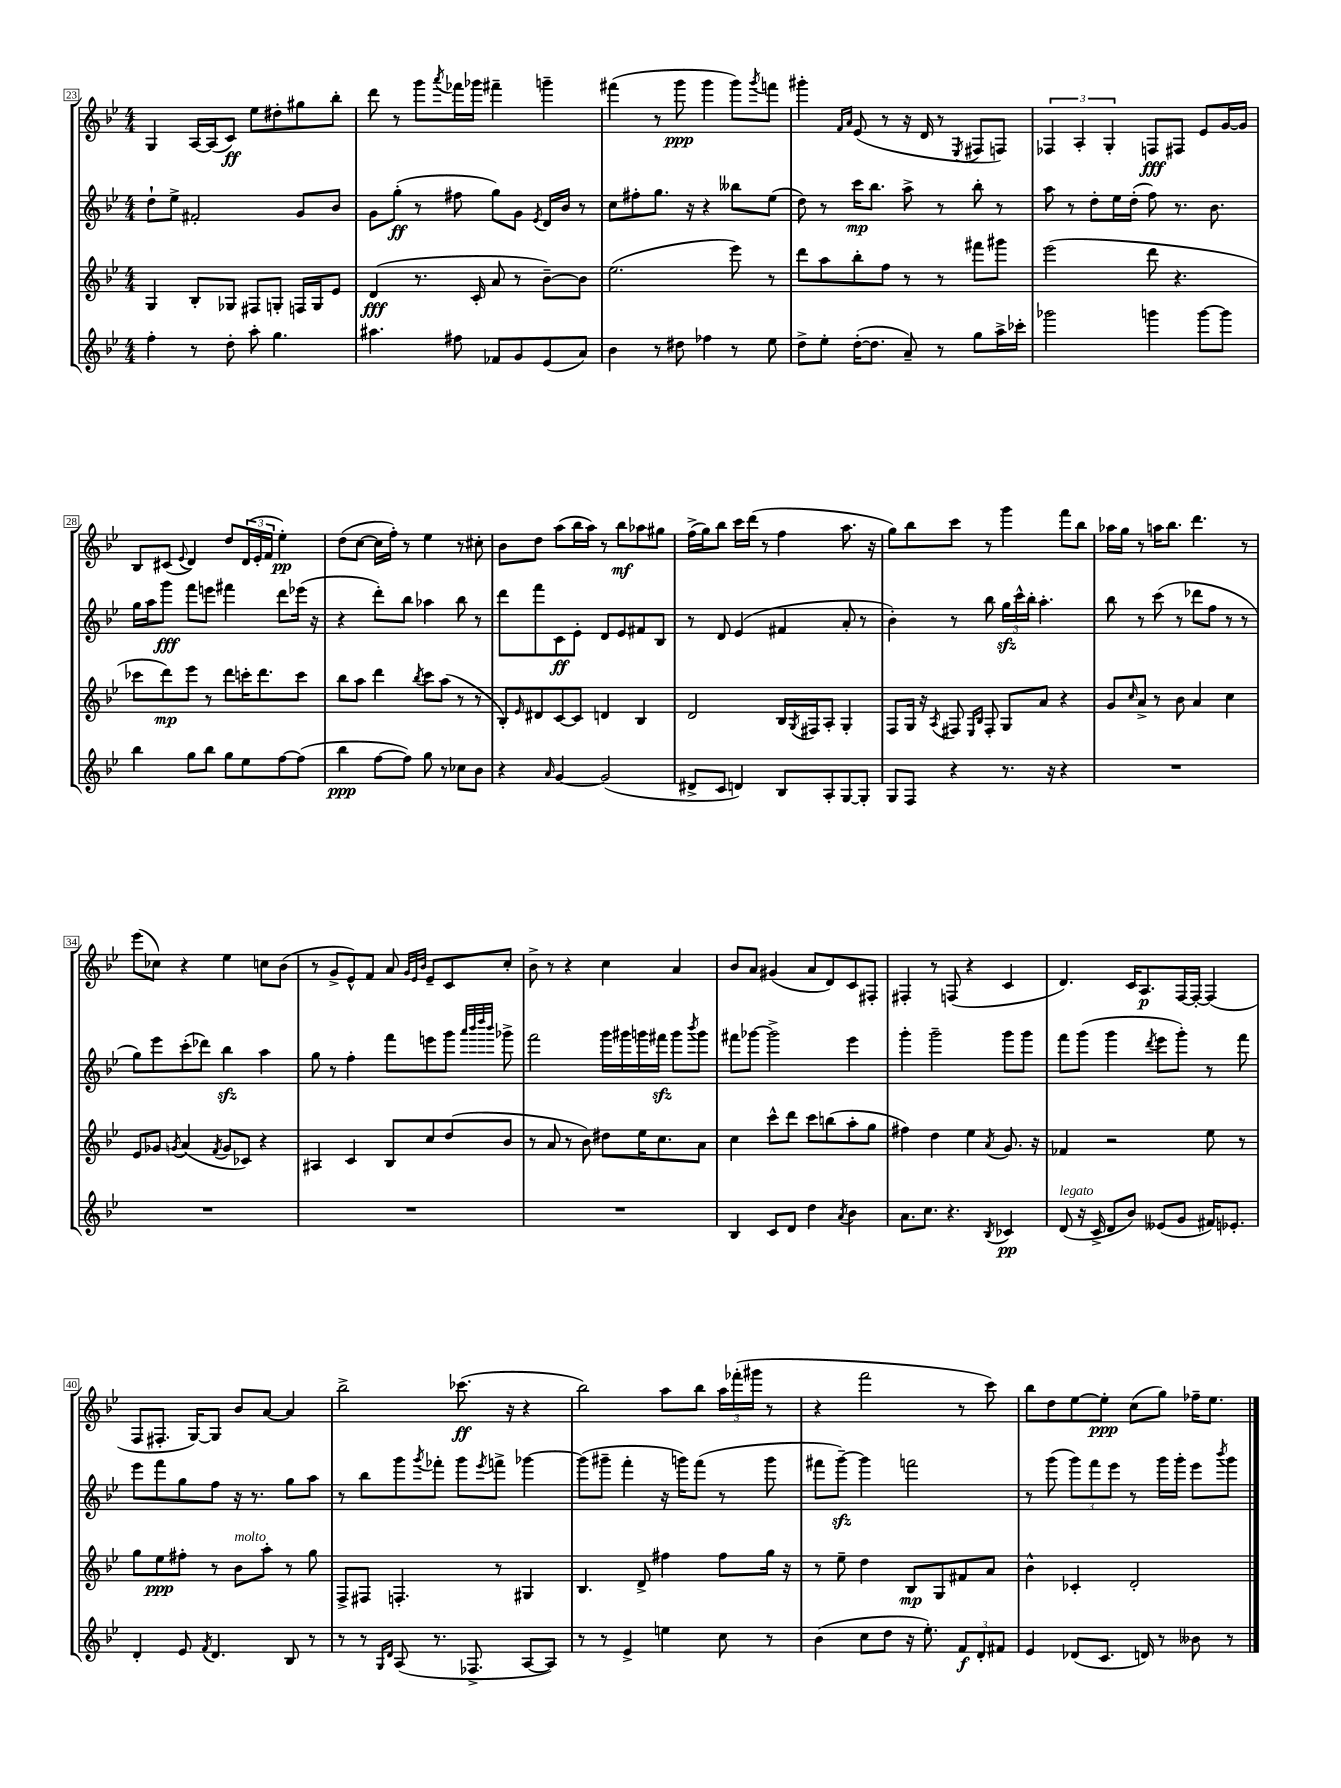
<<
\new StaffGroup <<
\new Staff = "s0" {
    \clef treble \key bes \major \numericTimeSignature \time 4/4
    g4 a16~ a16( c'8\ff) ees''8 dis''8-. gis''8 bes''8-. |
    d'''8 r8 g'''8 \acciaccatura { a'''8 } fes'''16 ges'''16 fis'''4-- g'''4-- |
    fis'''4( r8 g'''8\ppp g'''4 g'''8) \acciaccatura { g'''8 } f'''8 |
    gis'''4-. \grace { f'16 a'16 } ees'8( r8 r16 d'16 r8 \acciaccatura { ees8 } fis8 f8) |
    \tuplet 3/2 { fes4 a4-. g4-. } f8\fff fis8 ees'8 g'16~ g'16 |
    bes8 cis'8( \appoggiatura { ees'8 } d'4) d''8 \tuplet 3/2 { d'16( ees'16-. f'16 } ees''4-.\pp) |
    d''8( c''8~ c''16 f''16-.) r8 ees''4 r8 cis''8-. |
    bes'8 d''8 a''8( bes''16 a''16) r8 bes''8\mf aes''8 gis''8 |
    f''16->( g''16) bes''8 c'''16 d'''16( r8 f''4 a''8. r16 |
    g''8) bes''8 c'''8 r8 g'''4 f'''8 bes''8 |
    aes''16 g''16 r8 a''16 bes''8. d'''4. r8 |
    ees'''8( ces''8) r4 ees''4 c''8 bes'8( |
    r8 g'8-> ees'8-^) f'8 a'8 \grace { g'32 ees'32 bes'32 } ees'8-- c'8 c''8-. |
    bes'8-> r8 r4 c''4 a'4 |
    bes'8 a'8 gis'4( a'8 d'8) c'8 fis8-. |
    fis4-. r8 f8( r4 c'4 |
    d'4.) c'16 a8.\p f16~ f16~-. f4( |
    f8 fis8.-. g16~) g8 bes'8 a'8~ a'4 |
    bes''2-> ces'''8.\ff( r16 r4 |
    bes''2) a''8 bes''8 \tuplet 3/2 { a''16 fes'''16-.( gis'''16 } r8 |
    r4 f'''2 r8 c'''8) |
    bes''8 d''8 ees''8~ ees''8-.\ppp c''8( g''8) fes''16-- ees''8. \bar "|." |
}
\new Staff = "s1" {
    \clef treble \key bes \major \numericTimeSignature \time 4/4
    d''8-! ees''8-> fis'2-. g'8 bes'8 |
    g'8 g''8-.\ff( r8 fis''8 g''8) g'8 \acciaccatura { ees'8 } d'16 bes'16 r8 |
    c''8 fis''8-. g''8. r16 r4 beses''8 ees''8( |
    d''8) r8 c'''16\mp bes''8. a''8-> r8 bes''8-. r8 |
    a''8 r8 d''8-. ees''16 d''16-.( f''8) r8. bes'8. |
    g''16 a''16 g'''8\fff f'''8 e'''8 fis'''4 d'''8 ees'''16( r16 |
    r4 d'''8-.) bes''8 aes''4 bes''8 r8 |
    d'''8 f'''8 c'8\ff ees'8-. d'8 ees'8 fis'8 bes8 |
    r8 d'8 ees'4( fis'4 a'8-. r8 |
    bes'4-.) r8 bes''8 \tuplet 3/2 { g''16\sfz c'''16-^ bes''16-. } a''4.-. |
    bes''8 r8 c'''8( r8 des'''8 f''8 r8 r8 |
    g''8) ees'''8 c'''8-.( des'''8) bes''4\sfz a''4 |
    g''8 r8 f''4-. f'''8 e'''8 g'''8 \grace { a'''32 bes'''32 d''''32 bes'''32 } ges'''8-> |
    f'''2 g'''16 gis'''16 g'''16 fis'''16\sfz g'''8 \acciaccatura { bes'''8 } g'''8 |
    fis'''8 ges'''8~ ges'''2-> ees'''4 |
    g'''4-. g'''2-- g'''8 g'''8 |
    f'''8 g'''8( g'''4 \acciaccatura { d'''8 } ees'''8 g'''8-.) r8 f'''8 |
    ees'''8 f'''8 g''8 f''8 r16 r8. g''8 a''8 |
    r8 bes''8 g'''8 \acciaccatura { g'''8 } fes'''8-. g'''8 \acciaccatura { ees'''8 } f'''8-> ges'''4~ |
    ges'''8( gis'''8-- f'''4-. r16 g'''16) f'''8( r8 g'''8 |
    fis'''8 g'''8~--\sfz) g'''4 f'''2 |
    r8 g'''8( \tuplet 3/2 { g'''8) f'''8 ees'''8 } r8 g'''16 g'''16-. ees'''8 \acciaccatura { bes'''8 } g'''8 \bar "|." |
}
\new Staff = "s2" {
    \clef treble \key bes \major \numericTimeSignature \time 4/4
    g4 bes8-. ges8 fis8 g8-. f16 g16 ees'8 |
    d'4\fff( r8. c'16-. a'8 r8 bes'8~--) bes'8 |
    ees''2.( ees'''8) r8 |
    d'''8 a''8 bes''8-. f''8 r8 r8 fis'''8 gis'''8 |
    ees'''2( d'''8 r4. |
    ces'''8 d'''8\mp) ees'''8 r8 d'''8 c'''16-. d'''8. c'''8 |
    bes''8 a''8 d'''4 \acciaccatura { bes''8 } c'''8 a''8( r8 r8 |
    bes8-.) \grace { ees'16 } dis'8 c'8~ c'8 d'4 bes4 |
    d'2 bes16 \acciaccatura { g8 } fis16 a8-. g4-. |
    f8 g16 r16 \acciaccatura { a8 } fis8 \grace { ees16 bes16 } fis8-. g8 a'8 r4 |
    g'8 \grace { c''16 } a'8-> r8 bes'8 a'4 c''4 |
    ees'8 ges'8 \acciaccatura { g'8 } a'4( \acciaccatura { f'8 } g'8 ces'8) r4 |
    ais4 c'4 bes8 c''8 d''8( bes'8 |
    r8 a'8 r8 bes'8) dis''8 ees''16 c''8. a'8 |
    c''4 c'''8-^ d'''8 c'''8 b''8( a''8-. g''8 |
    fis''4) d''4 ees''4 \acciaccatura { a'8 } g'8. r16 |
    fes'4 r2 ees''8 r8 |
    g''8 ees''8\ppp fis''8-. r8 bes'8^\markup { \italic "molto" } a''8-. r8 g''8 |
    f8-> fis8 f4.-. r8 gis4 |
    bes4. d'8-> fis''4 fis''8 g''16 r16 |
    r8 ees''8-- d''4 bes8\mp g8 fis'8 a'8 |
    bes'4-^ ces'4-. d'2-. \bar "|." |
}
\new Staff = "s3" {
    \clef treble \key bes \major \numericTimeSignature \time 4/4
    f''4-. r8 d''8-. a''8-. g''4. |
    ais''4. fis''8 fes'8 g'8 ees'8( a'8) |
    bes'4 r8 dis''8 fes''4 r8 ees''8 |
    d''8-> ees''8-. d''16~-.( d''8. a'8--) r8 g''8 a''16-> ces'''16-. |
    ges'''2 g'''4 g'''8~ g'''8 |
    bes''4 g''8 bes''8 g''8 ees''8 f''8~ f''8( |
    bes''4\ppp f''8~ f''8) g''8 r8 ces''8 bes'8 |
    r4 \grace { a'16 } g'4~ g'2( |
    dis'8-> c'8 d'4) bes8 a8-. g8~ g8-. |
    g8 f8 r4 r8. r16 r4 |
    R1 |
    R1 |
    R1 |
    R1 |
    bes4 c'8 d'8 d''4 \acciaccatura { a'8 } bes'4 |
    a'8. c''8. r4. \acciaccatura { bes8 } ces'4\pp |
    d'8^\markup { \italic "legato" }( r16 c'16-> d'8 bes'8) eeses'8( g'8 fis'16) ees'8.-. |
    d'4-. ees'8 \acciaccatura { f'8 } d'4. bes8 r8 |
    r8 r8 \grace { g16 d'16 } a8( r8. fes8.-> a8~ a8) |
    r8 r8 ees'4-> e''4 c''8 r8 |
    bes'4( c''8 d''8 r16 ees''8.-.) \tuplet 3/2 { f'8\f d'8-. fis'8 } |
    ees'4 des'8( c'8. d'16) r8 beses'8 r8 \bar "|." |
}
>>
>>
\layout { \context { \Score currentBarNumber = #23 \override BarNumber.stencil = #(make-stencil-boxer 0.1 0.3 ly:text-interface::print) } }
